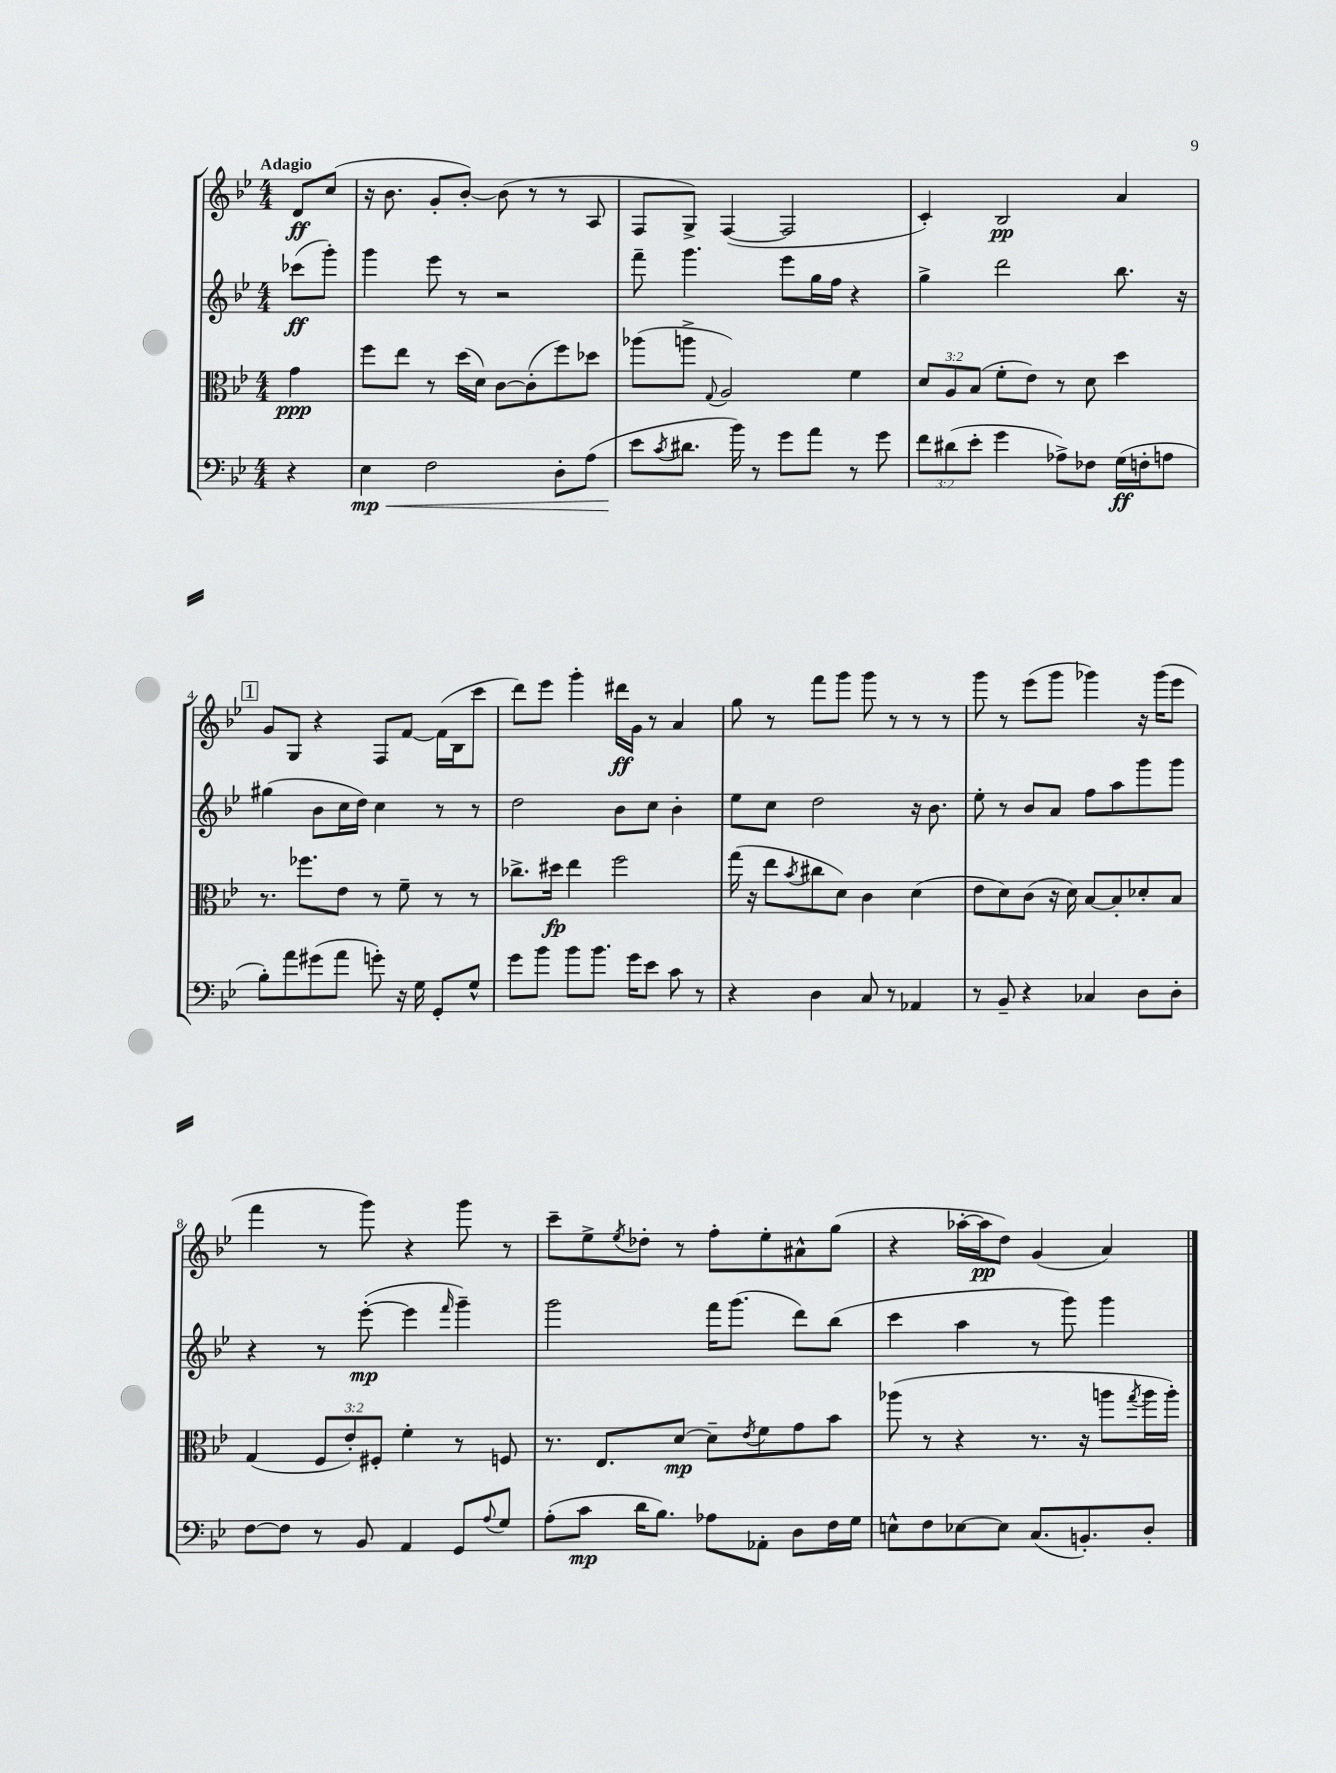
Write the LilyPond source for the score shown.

<<
\new StaffGroup <<
\new Staff = "s0" {
    \clef treble \key bes \major \numericTimeSignature \time 4/4 \partial 4 \tempo "Adagio"
    d'8\ff c''8( |
    r16 bes'8. g'8-. bes'8~-.) bes'8( r8 r8 a8 |
    f8 g8->) f4~( f2 |
    c'4-.) bes2\pp a'4 |
    \mark \markup { \box "1" } g'8 g8 r4 f8 f'8~ f'16( bes16 c'''8 |
    d'''8) ees'''8 g'''4-. dis'''16\ff g'16 r8 a'4 |
    g''8 r8 f'''8 g'''8 g'''8 r8 r8 r8 |
    g'''8 r8 ees'''8( g'''8 ges'''4) r16 ges'''16( ees'''8 |
    f'''4 r8 g'''8) r4 g'''8 r8 |
    c'''8-- ees''8-> \acciaccatura { ees''8 } des''8-. r8 f''8-. ees''8-. ais'8-^ g''8( |
    r4 aes''16~-. aes''16\pp d''8) g'4( a'4) \bar "|." |
}
\new Staff = "s1" {
    \clef treble \key bes \major \numericTimeSignature \time 4/4 \partial 4
    ces'''8\ff( g'''8-.) |
    g'''4 ees'''8 r8 r2 |
    f'''8-- g'''4. ees'''8 g''16 f''16 r4 |
    g''4-> d'''2 bes''8. r16 |
    \mark \markup { \box "1" } gis''4( bes'8 c''16 d''16) c''4 r8 r8 |
    d''2 bes'8 c''8 bes'4-. |
    ees''8 c''8 d''2 r16 bes'8. |
    ees''8-. r8 bes'8 a'8 f''8 a''8 g'''8 g'''8 |
    r4 r8 ees'''8~-.\mp( ees'''4 \grace { f'''16 } g'''4--) |
    g'''2 f'''16 g'''8.( d'''8) bes''8( |
    c'''4 a''4 r8 g'''8) g'''4 \bar "|." |
}
\new Staff = "s2" {
    \clef alto \key bes \major \numericTimeSignature \time 4/4 \override Staff.TupletNumber.text = #tuplet-number::calc-fraction-text \partial 4
    g'4\ppp |
    f''8 ees''8 r8 d''16( d'16) c'8~ c'8-.( f''8) des''8 |
    aes''8( a''8-> \appoggiatura { g8 } a2) f'4 |
    \tuplet 3/2 { d'8 a8 bes8( } f'8-. ees'8) r8 d'8 d''4 |
    \mark \markup { \box "1" } r8. fes''8. ees'8 r8 f'8-- r8 r8 |
    ces''8.-> dis''16\fp ees''4 f''2 |
    g''16( r16 ees''8 \acciaccatura { bes'8 } cis''8 d'8) c'4 d'4( |
    ees'8 d'8) c'8( r16 d'16) bes8~ bes8-. des'8-. bes8 |
    g4( \tuplet 3/2 { f8 ees'8-.) fis8-. } f'4-. r8 f8 |
    r8. ees8. d'8~\mp d'8-- \acciaccatura { ees'8 } f'8 g'8 bes'8 |
    aes''8( r8 r4 r8. r16 a''8 \acciaccatura { g''8 } a''16 a''16-.) \bar "|." |
}
\new Staff = "s3" {
    \clef bass \key bes \major \numericTimeSignature \time 4/4 \override Staff.TupletNumber.text = #tuplet-number::calc-fraction-text \partial 4
    r4 |
    ees4\mp\< f2 d8-. a8( |
    ees'8\! \acciaccatura { c'8 } dis'8. bes'16) r8 g'8 a'8 r8 g'8 |
    \tuplet 3/2 { f'8 dis'8( ees'8-. } g'4 aes8->) fes8 g16\ff( f16-. a8 |
    \mark \markup { \box "1" } bes8-.) a'8 gis'8( a'8 g'8-.) r16 g16 g,8-. g8-^ |
    g'8 bes'8 bes'8 bes'8. g'16 ees'8 c'8 r8 |
    r4 d4 c8 r8 aes,4 |
    r8 bes,8-- r4 ces4 d8 d8-. |
    f8~ f8 r8 bes,8 a,4 g,8 \appoggiatura { a8 } g8 |
    a8-.( c'8\mp d'16 bes8.) aes8 aes,8-. d8 f16 g16 |
    e8-^ f8 ees8~ ees8 c8.( b,8.-.) d8-. \bar "|." |
}
>>
>>
